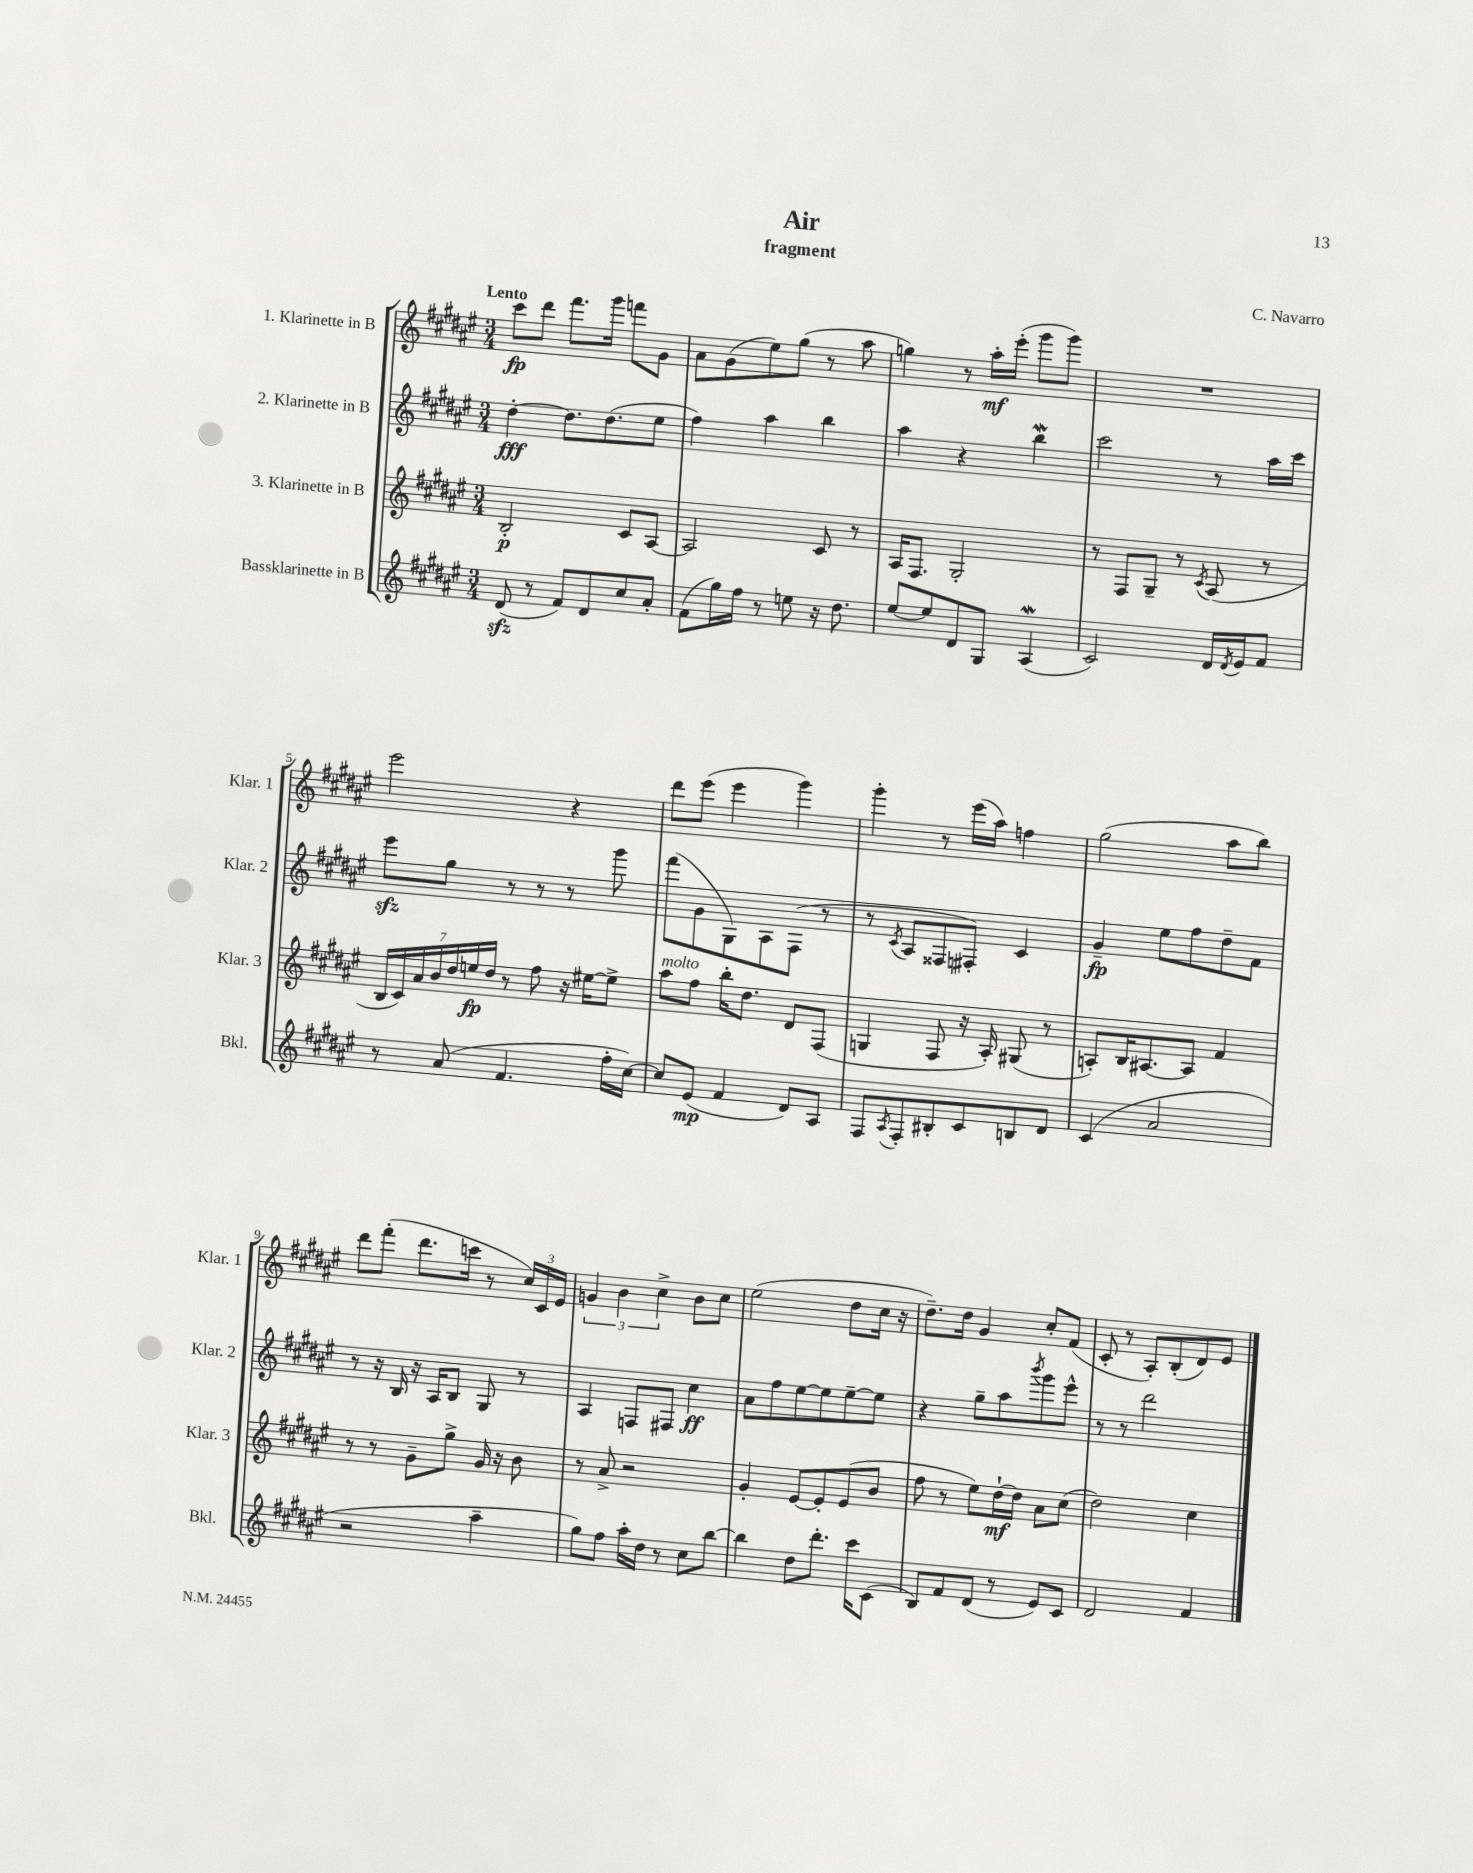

**kern	**kern	**kern	**kern
*staff4	*staff3	*staff2	*staff1
*clefG2	*clefG2	*clefG2	*clefG2
*k[f#c#g#d#a#e#]	*k[f#c#g#d#a#e#]	*k[f#c#g#d#a#e#]	*k[f#c#g#d#a#e#]
*M3/4	*M3/4	*M3/4	*M3/4
(8d#	2B'	[4dd#'	8ccc#
8r	.	.	8ddd#
8f#)	.	8.dd#]	8.fff#
8d#	.	.	.
.	.	(8.dd#	16ggg#
8cc#	8c#	.	8fff
8a#'	[8A#	8ee#	8g#
=	=	=	=
(8f#	2A#]	4ff#)	8a#
16gg#)	.	.	(8g#
16ff#	.	.	.
8r	.	4aa#	8ee#)
8ee	.	.	(8gg#
16r	8c#	4bb	8r
8.dd#	.	.	.
.	8r	.	8aa#
=	=	=	=
[8ee#	16A#	4aa#	4gg)
.	8.F#	.	.
8ee#]	.	.	.
8d#	2G#'	4r	8r
8G#	.	.	16aa#'
.	.	.	(16eee#'
(4A#	.	4bb	8ggg#
.	.	.	8ggg#)
=	=	=	=
2c#)	8r	2ccc#	2.r
.	8F#	.	.
.	8G#~	.	.
.	8r	.	.
.	8qc#	.	.
16d#	(8A#	8r	.
8qd#	.	.	.
16e#	.	.	.
8f#	8r	16aa#	.
.	.	16ccc#	.
=	=	=	=
8r	28B	8eee#	2eee#
.	28c#)	.	.
.	28a#	.	.
.	28b	.	.
(8a#	.	8gg#	.
.	28dd#	.	.
.	28ee	.	.
.	28dd#	.	.
4.f#	8r	8r	.
.	8ff#	8r	.
.	16r	8r	4r
.	[16ee#	.	.
16ff#'	8ee#^]	8ggg#	.
[16cc#)	.	.	.
=	=	=	=
8cc#]	8aa#	(8fff#	8ddd#
(8e#	8ff#	8g#	(8eee#
4f#	16bb'	8G#)	4eee#
.	8.dd#	.	.
.	.	8A#	.
8d#)	8d#	(8F#	4ggg#)
8A#	(8F#	8r	.
=	=	=	=
8F#	4G	8r	4ggg#'
8qA#	.	8qc#	.
8F#'	.	8A#	.
8B#'	8F#	8F##	8r
8c#	16r	8F#')	(16eee#
.	16A#')	.	16aa#)
8B	(8G#	4c#	4ff
8d#	8r	.	.
=	=	=	=
(4c#	8A')	4g#~	(2gg#
.	16B	.	.
.	[8.A#	.	.
2a#	.	8ee#	.
.	8A#]	8ff#	.
.	4f#	8dd#~	8aa#
.	.	8f#	8bb)
=	=	=	=
2r	8r	8r	8ddd#
.	8r	16r	(8fff#'
.	.	16B	.
.	8g#~	16r	8.ddd#
.	.	16A#	.
.	8gg#^	8B	.
.	.	.	16ccc
4aa#~	16g#	8G#	8r
.	16r	.	.
.	8b	8r	24cc#)
.	.	.	24c#
.	.	.	24e#
=	=	=	=
8gg#)	8r	4A#	6g
8ff#	8a#^	.	.
.	.	.	6b
16aa#'	2r	8F	.
16dd#	.	.	.
.	.	.	6cc#^
8r	.	8F#	.
8cc#	.	4cc#	8b
[8bb	.	.	8cc#
=	=	=	=
4bb]	4g#'	8a#	(2ee#
.	.	8ff#	.
8dd#	[8e#	[8ee#	.
8.ddd#'	8e#']	8ee#]	.
.	(8e#	[8ee#~	8dd#
16ccc#	.	.	.
(8c#	8b	8ee#]	16cc#
.	.	.	16r
=	=	=	=
8B)	8ff#	4r	8.dd#~)
8f#	8r	.	.
.	.	.	16dd#
(8d#	8ee#)	8gg#~	4g#
8r	[16dd#`	8aa#	.
.	16dd#]	.	.
.	.	8qbbb	.
8e#)	8a#	8ggg#	8cc#'
8c#	(8cc#	8eee#^^	(8f#
=	=	=	=
2d#	2dd#)	8r	8c#'
.	.	8r	8r
.	.	2ddd#	8A#')
.	.	.	(8B'
4f#	4cc#	.	8d#)
.	.	.	8e#
==	==	==	==
*-	*-	*-	*-
